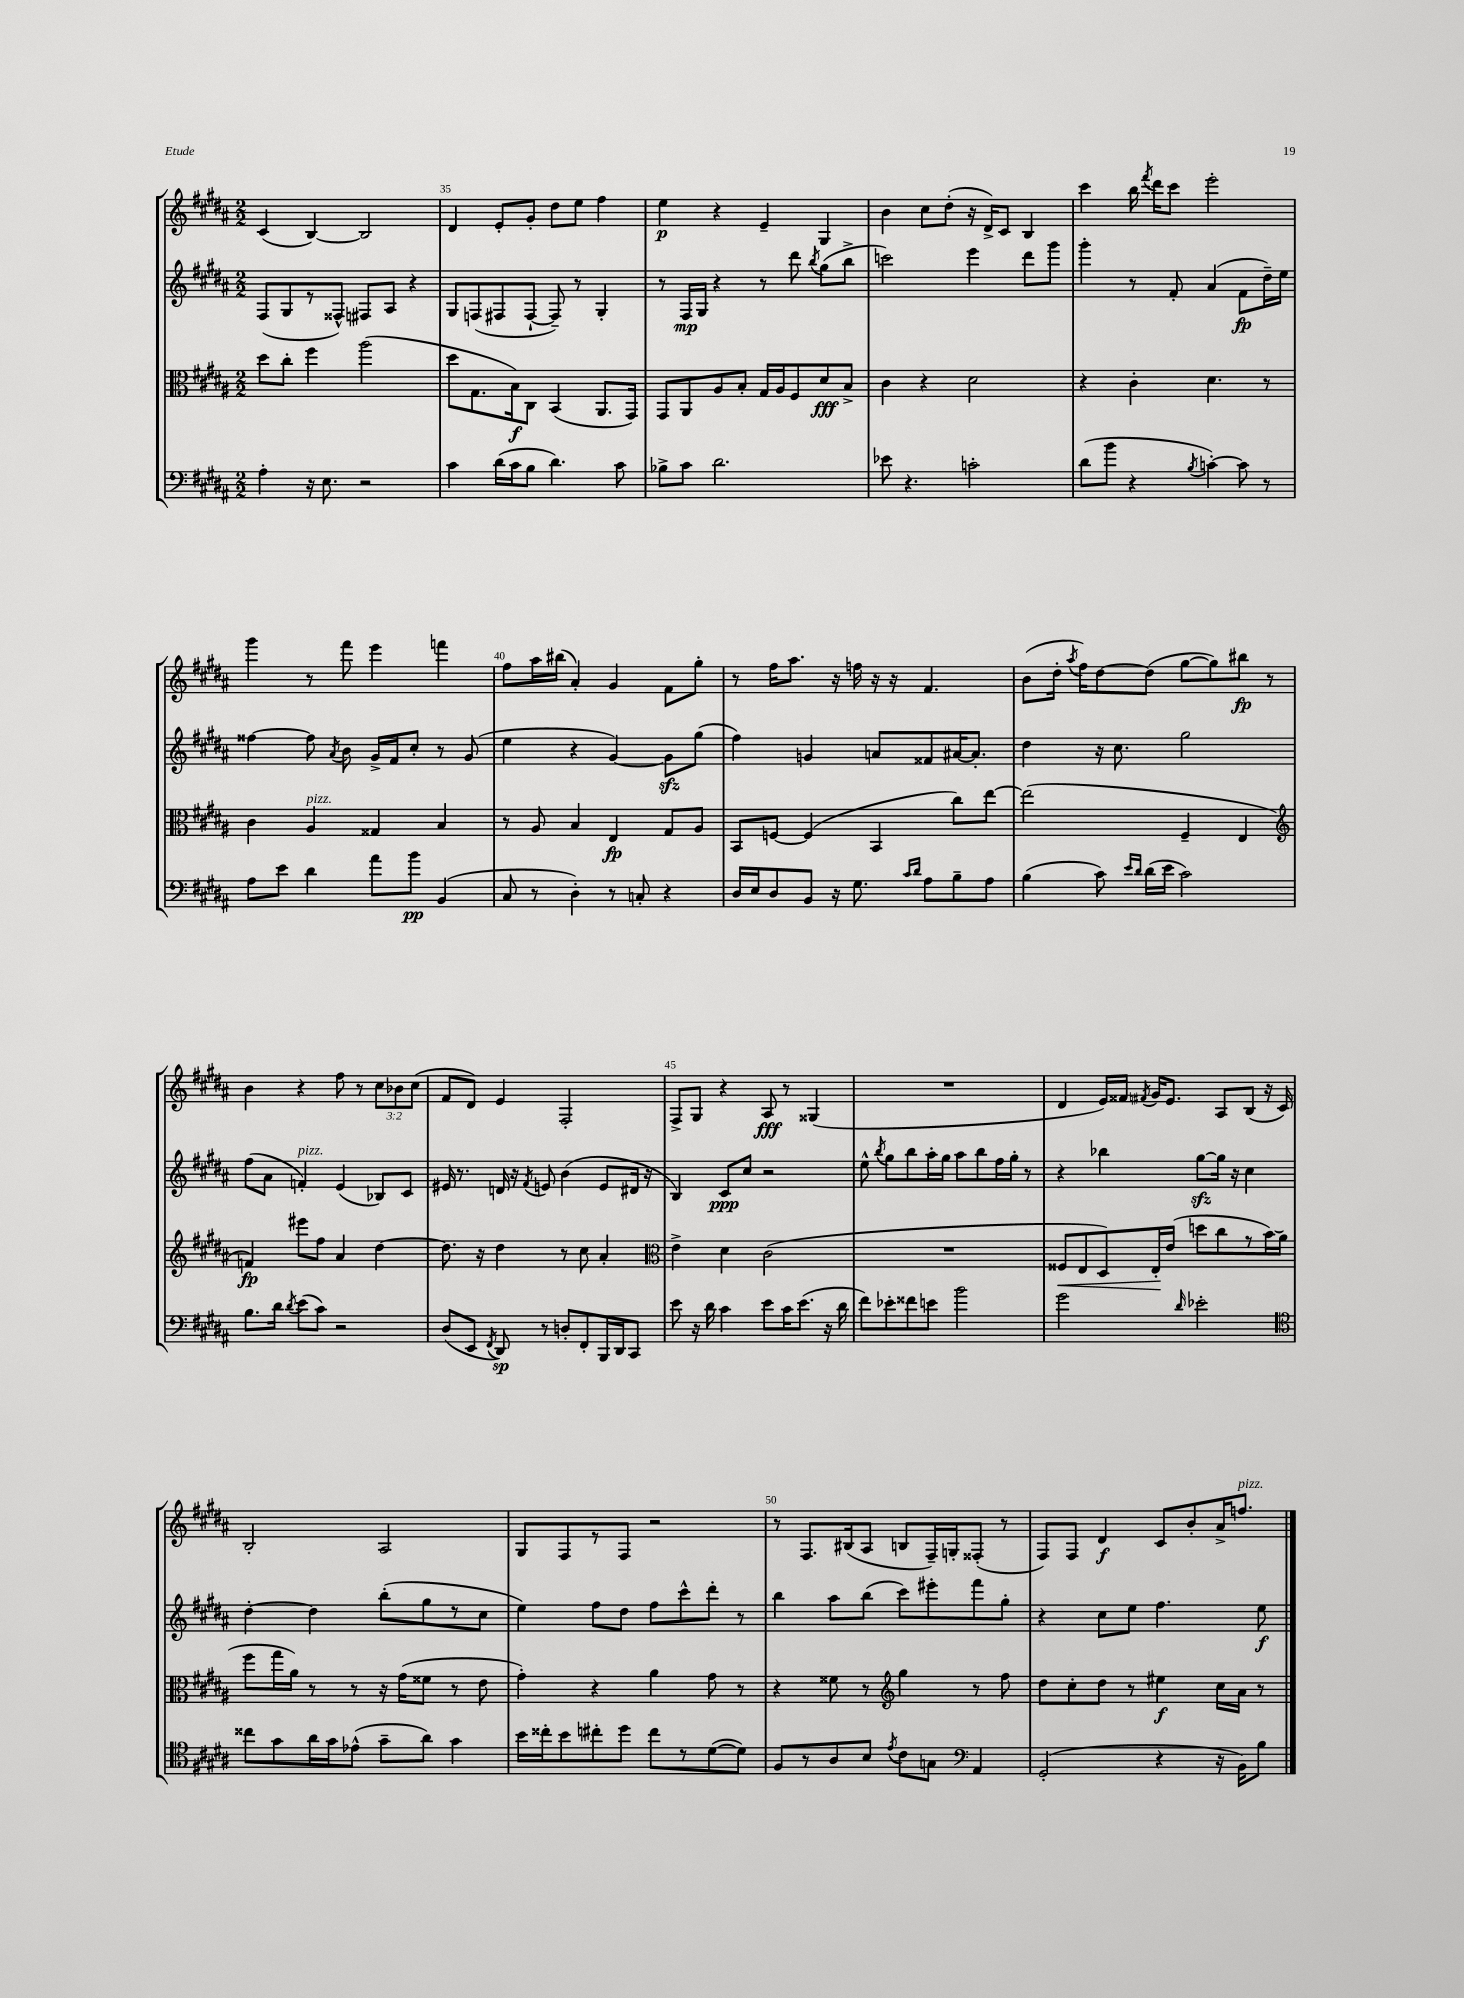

**kern	**kern	**kern	**kern
*staff4	*staff3	*staff2	*staff1
*clefF4	*clefC3	*clefG2	*clefG2
*k[f#c#g#d#a#]	*k[f#c#g#d#a#]	*k[f#c#g#d#a#]	*k[f#c#g#d#a#]
*M2/2	*M2/2	*M2/2	*M2/2
4A#'	8dd#	(8F#	(4c#
.	8cc#'	8G#	.
16r	4ff#	8r	[4B)
8.E	.	.	.
.	.	8F##^^)	.
2r	(2aa#	8F#	2B]
.	.	8A#	.
.	.	4r	.
=	=	=	=
4c#	8dd#	8G#	4d#
.	8.G#	(8F	.
(16d#	.	8F#	8e'
16c#	16B)	.	.
8B	8C#	[8F#`	8g#'
4.d#)	(4BB	8F#~])	8dd#
.	.	8r	8ee
.	8.AA#	4G#'	4ff#
8c#	.	.	.
.	16GG#)	.	.
=	=	=	=
8B-^	8GG#	8r	4ee
8c#	8AA#	16F#	.
.	.	16G#	.
2.d#	8A#	4r	4r
.	8B'	.	.
.	16G#	8r	4e~
.	16A#	.	.
.	8F#	8ddd#	.
.	.	8qbb	.
.	8d#	(8gg#	4G#
.	8B^	8bb^	.
=	=	=	=
8e-	4c#	2ccc)	4b
4.r	.	.	.
.	4r	.	8cc#
.	.	.	(8dd#'
2c'	2d#	4eee	16r
.	.	.	16d#^)
.	.	.	8c#
.	.	8ddd#	4B
.	.	8ggg#	.
=	=	=	=
(8d#	4r	4ggg#'	4ccc#
8b	.	.	.
4r	4c#'	8r	16bb
.	.	.	8qfff#
.	.	.	16ddd#
.	.	8f#'	8ccc#
8qB	.	.	.
[4c')	4.d#	(4a#	2eee'
8c]	.	8f#	.
8r	8r	16dd#~)	.
.	.	16ee	.
=	=	=	=
8A#	4c#	[4ff##	4ggg#
8e	.	.	.
4d#	4A#	8ff##]	8r
.	.	8qa#	.
.	.	8b	8fff#
8a#	4G##	16g#^	4eee
.	.	16f#	.
8b	.	8cc#'	.
(4BB	4B	8r	4fff
.	.	(8g#	.
=	=	=	=
8C#	8r	4ee	8ff#
8r	8A#	.	16aa#
.	.	.	(16bb#
4D#')	4B	4r	4a#')
8r	4E	[4g#)	4g#
8C'	.	.	.
4r	8G#	8g#]	8f#
.	8A#	(8gg#	8gg#'
=	=	=	=
16D#	8BB	4ff#)	8r
16E	.	.	.
8D#	[8F	.	16ff#
.	.	.	8.aa#
8BB	(4F]	4g	.
16r	.	.	16r
8.G#	.	.	16ff
.	4BB	8a	16r
.	.	.	16r
16qqc#	.	.	.
16qqd#	.	.	.
8A#	.	8f##	4.f#
8B~	8cc#)	[16a#	.
.	.	8.a#']	.
8A#	[8ee	.	.
=	=	=	=
(4B	(2ee]	4dd#	(8b
.	.	.	16dd#'
.	.	.	8qaa#
.	.	.	16ff#)
8c#)	.	16r	[8dd#
.	.	8.cc#	.
16qqe	.	.	.
16qqd#	.	.	.
(16d#	.	.	(8dd#]
16e	.	.	.
2c#)	4F#~	2gg#	[8gg#
.	.	.	8gg#])
.	4E	.	8bb#
.	.	.	8r
=	=	=	=
*	*clefG2	*	*
8.B	4f)	(8ff#	4b
.	.	8a#	.
16d#	.	.	.
8qd#	.	.	.
(8e	8eee#	4f')	4r
8c#)	8ff#	.	.
2r	4a#	(4e	8ff#
.	.	.	8r
.	[4dd#	8B-)	12cc#
.	.	.	12b-
.	.	8c#	.
.	.	.	(12cc#
=	=	=	=
(8D#	8.dd#]	16e#	8f#
.	.	8.r	.
8EE	.	.	8d#)
.	16r	.	.
8qFF#	.	.	.
8DD#)	4dd#	16d	4e
.	.	16r	.
.	.	8qf#	.
8r	.	8e	.
8D'	8r	(4b	2F#'
8FF#'	8cc#	.	.
16BBB	4a#'	8e	.
16DD#	.	.	.
8CC#	.	16d#	.
.	.	16r	.
=	=	=	=
*	*clefC3	*	*
8e	4e^	4B)	8F#^
16r	.	.	8G#
16d#	.	.	.
4c#	4d#	8c#	4r
.	.	8cc#	.
8e	(2c#	2r	8A#
16c#	.	.	8r
(8.e	.	.	.
.	.	.	(4G##
16r	.	.	.
16d#	.	.	.
=	=	=	=
8f#)	1r	8ee^^	1r
.	.	8qbb	.
8e-'	.	8gg#	.
8f##	.	8bb	.
8e	.	16aa#'	.
.	.	16gg#	.
2b	.	8aa#	.
.	.	8bb	.
.	.	16ff#	.
.	.	16gg#'	.
.	.	8r	.
=	=	=	=
2g#	8F##	4r	4d#
.	8E	.	.
.	8D#)	4bb-	16e)
.	.	.	16f##
.	.	.	8qf#
.	16E'	.	16g#
.	(16e	.	8.e
16qqd#	.	.	.
2e-'	8dd	[8gg#	.
.	8cc#	16gg#]	8A#
.	.	16r	.
.	8r	4cc#	(8B
.	16b)	.	16r
.	(16a#	.	16c#)
=	=	=	=
*clefC4	*	*	*
8cc##	8ff#	[4dd#'	2B'
8g#	16gg#	.	.
.	16a#)	.	.
16a#	8r	4dd#]	.
16g#	.	.	.
(8e-^^	8r	.	.
8g#~	16r	(8bb'	2A#
.	(16g#	.	.
8a#)	8f##	8gg#	.
4g#	8r	8r	.
.	8e	8cc#	.
=	=	=	=
16b	4g#')	4ee)	8G#
16cc##'	.	.	.
8b	.	.	8F#
8cc#'	4r	8ff#	8r
8dd#	.	8dd#	8F#
8cc#	4a#	8ff#	2r
8r	.	8ccc#^^	.
([8d#	8g#	8ddd#'	.
8d#])	8r	8r	.
=	=	=	=
8F#	4r	4bb	8r
8r	.	.	8.F#
8A#	8f##	8aa#	.
.	.	.	(16B#
8B	8r	(8bb	8A#
*	*clefG2	*	*
8qe	.	.	.
8c#	4gg#	8ccc#)	8B
8G	.	8eee#'	16F#~)
.	.	.	16G'
*clefF4	*	*	*
4AA#	8r	8fff#	(8F##'
.	8ff#	8gg#'	8r
=	=	=	=
(2GG#'	8dd#	4r	8F#)
.	8cc#'	.	8F#
.	8dd#	8cc#	4d#
.	8r	8ee	.
4r	4ee#	4.ff#	8c#
.	.	.	8b'
16r	16cc#	.	16a#^
16BB)	16a#	.	8.ff
8B	8r	8ee	.
==	==	==	==
*-	*-	*-	*-
